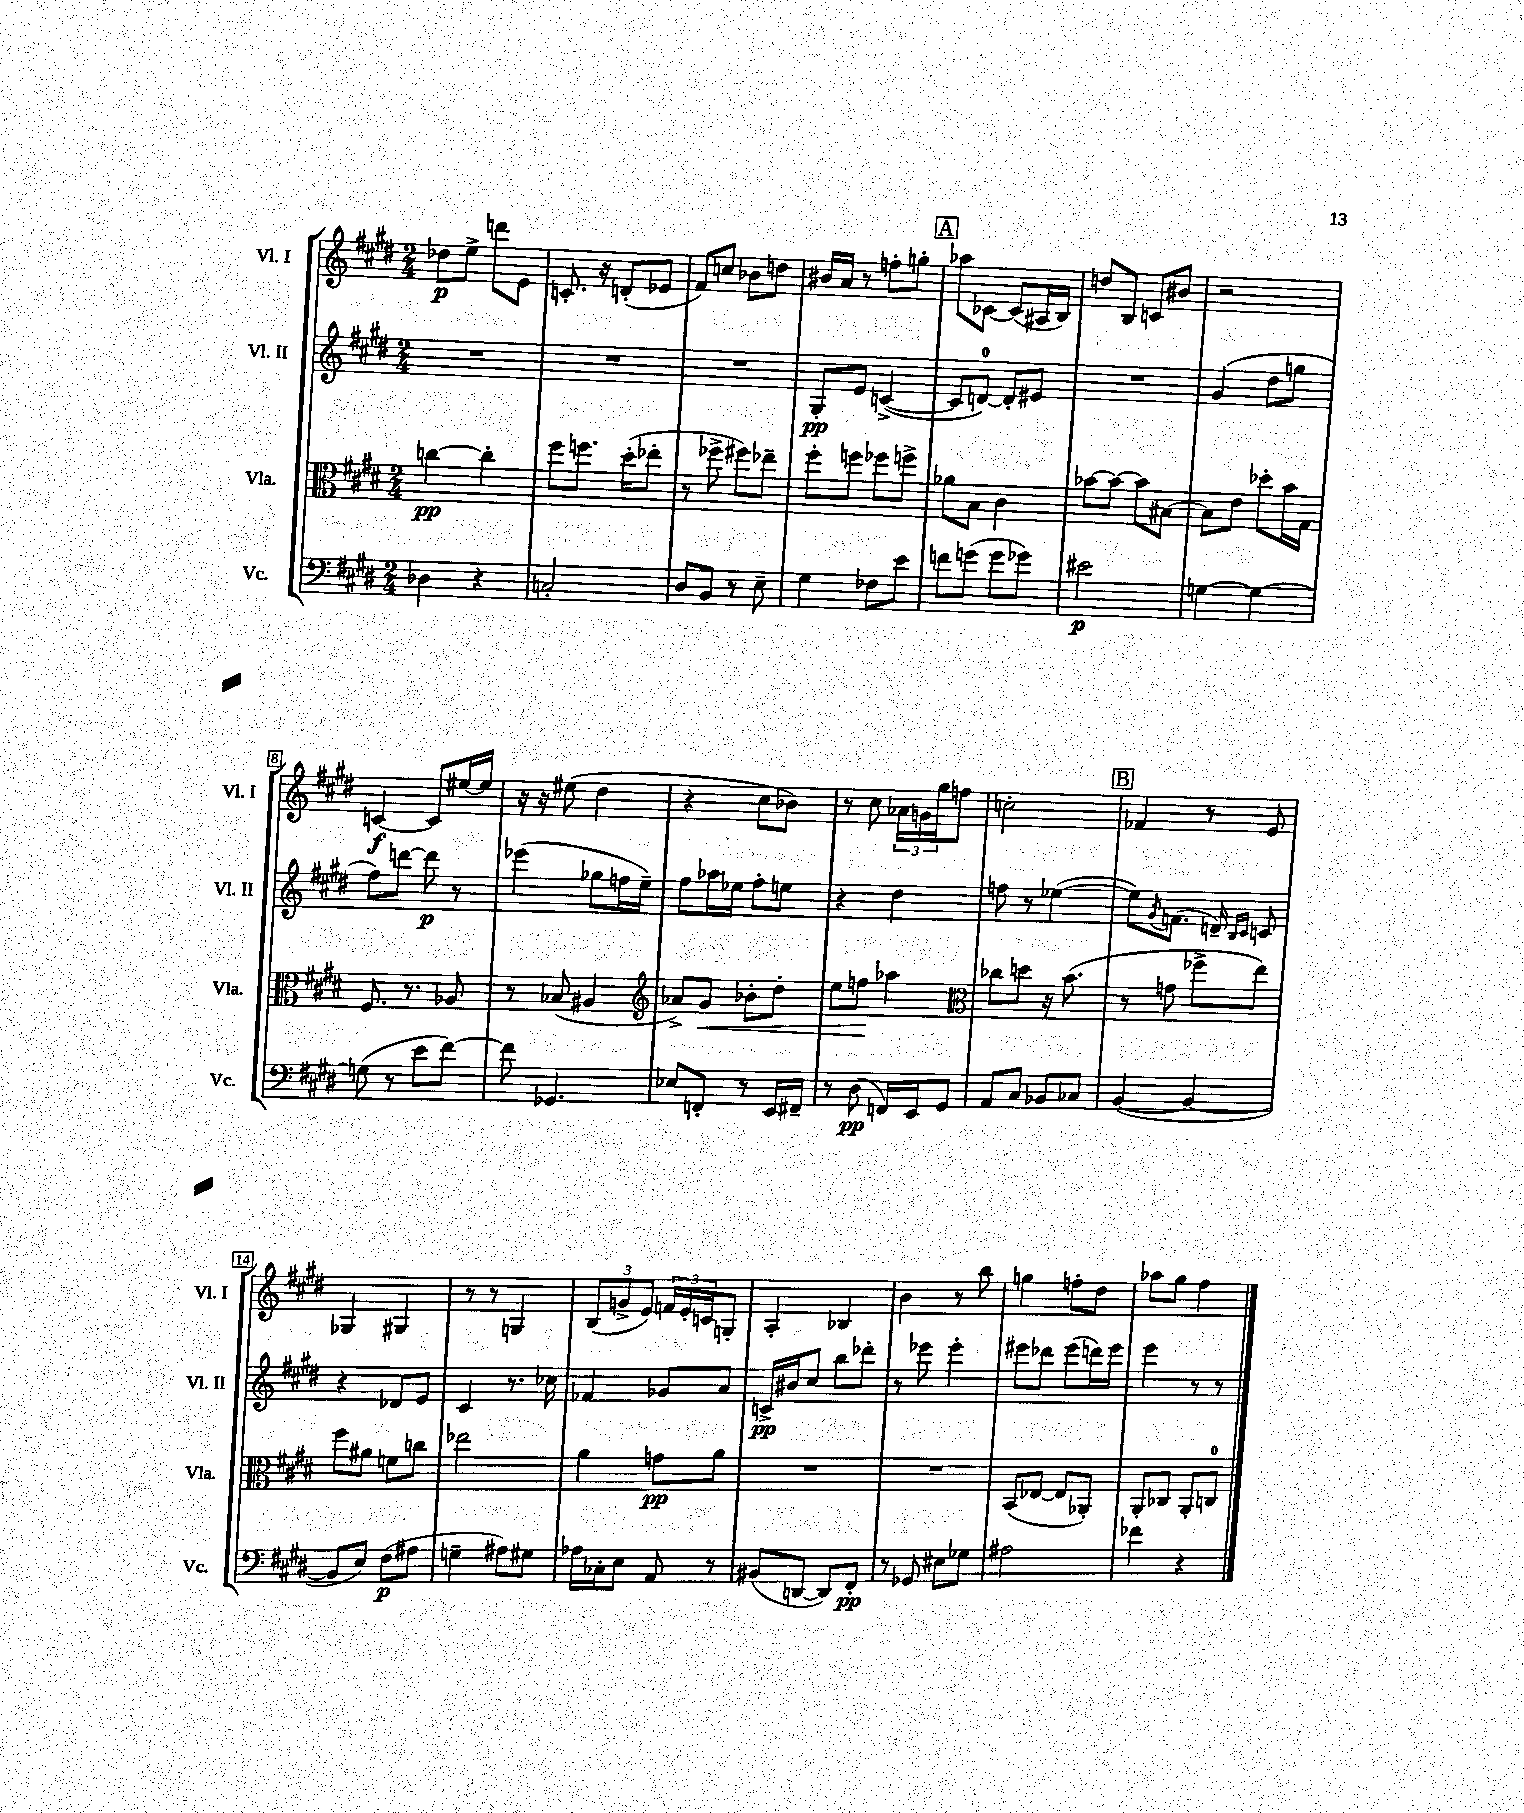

**kern	**kern	**kern	**kern
*staff4	*staff3	*staff2	*staff1
*clefF4	*clefC3	*clefG2	*clefG2
*k[f#c#g#d#]	*k[f#c#g#d#]	*k[f#c#g#d#]	*k[f#c#g#d#]
*M2/4	*M2/4	*M2/4	*M2/4
4D-\	[4cc\	2r	8dd-\L
.	.	.	8ee^\J
4r	4cc'\]	.	8ddd\L
.	.	.	8e\J
=	=	=	=
2C'/	8ff#\L	2r	8.c'/
.	8.ff\J	.	.
.	.	.	16r
.	.	.	(8d'/L
.	(16dd#'\LK	.	.
.	8ee-'\J	.	8e-/J
=	=	=	=
8D#/L	8r	2r	8f#/L)
8BB/J	8ff-^\	.	8cc/J
8r	8ff#\L)	.	8b-\L
8E~\	8ee-~\J	.	8dd\J
=	=	=	=
4G#\	8ff#'\L	8G#'/L	16b#/LL
.	.	.	16a/JJ
.	8ff\J	8e/J	8r
8F-\L	8ff-\L	([4c^/	8ff'\L
8e\J	8ff^\J	.	8gg'\J
=	=	=	=
8f\L	8a-\L	8c/]L	8aa-\L
(8g\J	8B\J	[8d/J)	[8c-\J
8g\L	4c#\	8d'/]L	(8c-/]L
8g-\J)	.	8e#/J	16A#/L
.	.	.	16B/JJ)
=	=	=	=
2e#\	[8b-\L	2r	8dd/L
.	8b-\_J	.	8B/J
.	8b-\]L	.	8c/L
.	[8B#\J	.	8b#/J
=	=	=	=
[4G\	8B#\]L	(4g#/	2r
.	8e\J	.	.
4G\_	8dd-'\L	8dd#\L	.
.	16b\L	8gg\J	.
.	16G#\JJ	.	.
=	=	=	=
(8G\]	8.F#/	8ff#\L)	[4c/
8r	.	[8ddd\J	.
.	8.r	.	.
8e\L	.	8ddd\]	8c/]L
[8f#\J)	8A-/	8r	[16ee#/L
.	.	.	16ee#/]JJ
=	=	=	=
8f#\]	8r	(4eee-\	16r
.	.	.	16r
4.GG-/	(8B-/	.	(8ee#\
.	4A#/	8gg-\L	4dd#\
.	.	16ff\L	.
.	.	16ee~\JJ)	.
=	=	=	=
*	*clefG2	*	*
8E-/L	8a-^/L)	8ff#\L	4r
8FF'/J	8g#/J	16aa-\L	.
.	.	16ee-\JJ	.
8r	8b-'\L	8ff#'\L	8cc#\L
16EE/LL	8dd#'\J	8ee\J	8b-\J)
16FF#~/JJ	.	.	.
=	=	=	=
8r	8ee\L	4r	8r
(8D#\	8ff\J	.	8cc#\
16FF/LL)	4aa-\	4dd#\	24a-\LL
.	.	.	24g\
16EE/J	.	.	.
.	.	.	24gg#\J
8GG#/J	.	.	8ff\J
=	=	=	=
*	*clefC3	*	*
8AA/L	8cc-\L	8ff\	2cc'\
8C#/J	8dd\J	8r	.
8BB-/L	16r	([4ee-\	.
.	(8.b\	.	.
8C-/J	.	.	.
=	=	=	=
([4BB/	8r	8ee-\]L)	4f-/
.	.	8qg#/	.
.	8g\	(8.f\J	.
4BB/_	8ff-^\L	.	8r
.	.	16d~/)	.
.	.	16qqB/LL	.
.	.	16qqc#/JJ	.
.	8ee\J)	8c/	8e/
=	=	=	=
8BB/]L	8ff#\L	4r	4G-/
8E/J)	8a#\J	.	.
(8F#\L	8f\L	8d-/L	4G#/
8A#\J	8cc\J	8e/J	.
=	=	=	=
4G~\	2ee-\	4c#/	8r
.	.	.	8r
8A#\L)	.	8.r	4G/
8G#\J	.	.	.
.	.	16cc-\	.
=	=	=	=
16A-\LL	4a\	4f-/	(12B/L
16C-'\J	.	.	.
.	.	.	12g^/
8E\J	.	.	.
.	.	.	12e/J)
8AA/	8g\L	8g-/L	24f/LL
.	.	.	24e'/
.	.	.	24c/J
8r	8a\J	8a/J	8G'/J
=	=	=	=
(8BB#/L	2r	16c^/LL	4A'/
.	.	16b#/J	.
[8DD/J	.	8cc#/J	.
8DD/]L)	.	8bb\L	4B-/
8FF#'/J	.	8ddd-'\J	.
=	=	=	=
8r	2r	8r	4b\
8GG-/	.	8eee-\	.
8E#\L	.	4eee-'\	8r
8G-\J	.	.	8bb\
=	=	=	=
2A#\	(8BB/L	8eee#\L	4gg\
.	[8E-/J	8ddd-\J	.
.	8E-/]L	(8eee#\L	8ff'\L
.	8AA-'/J)	16ddd\L)	8dd#\J
.	.	16eee#\JJ	.
=	=	=	=
4f-\	8AA'/L	4eee\	8aa-\L
.	8C-/J	.	8gg#\J
4r	8AA'/L	8r	4ff#\
.	8C/J	8r	.
==	==	==	==
*-	*-	*-	*-
